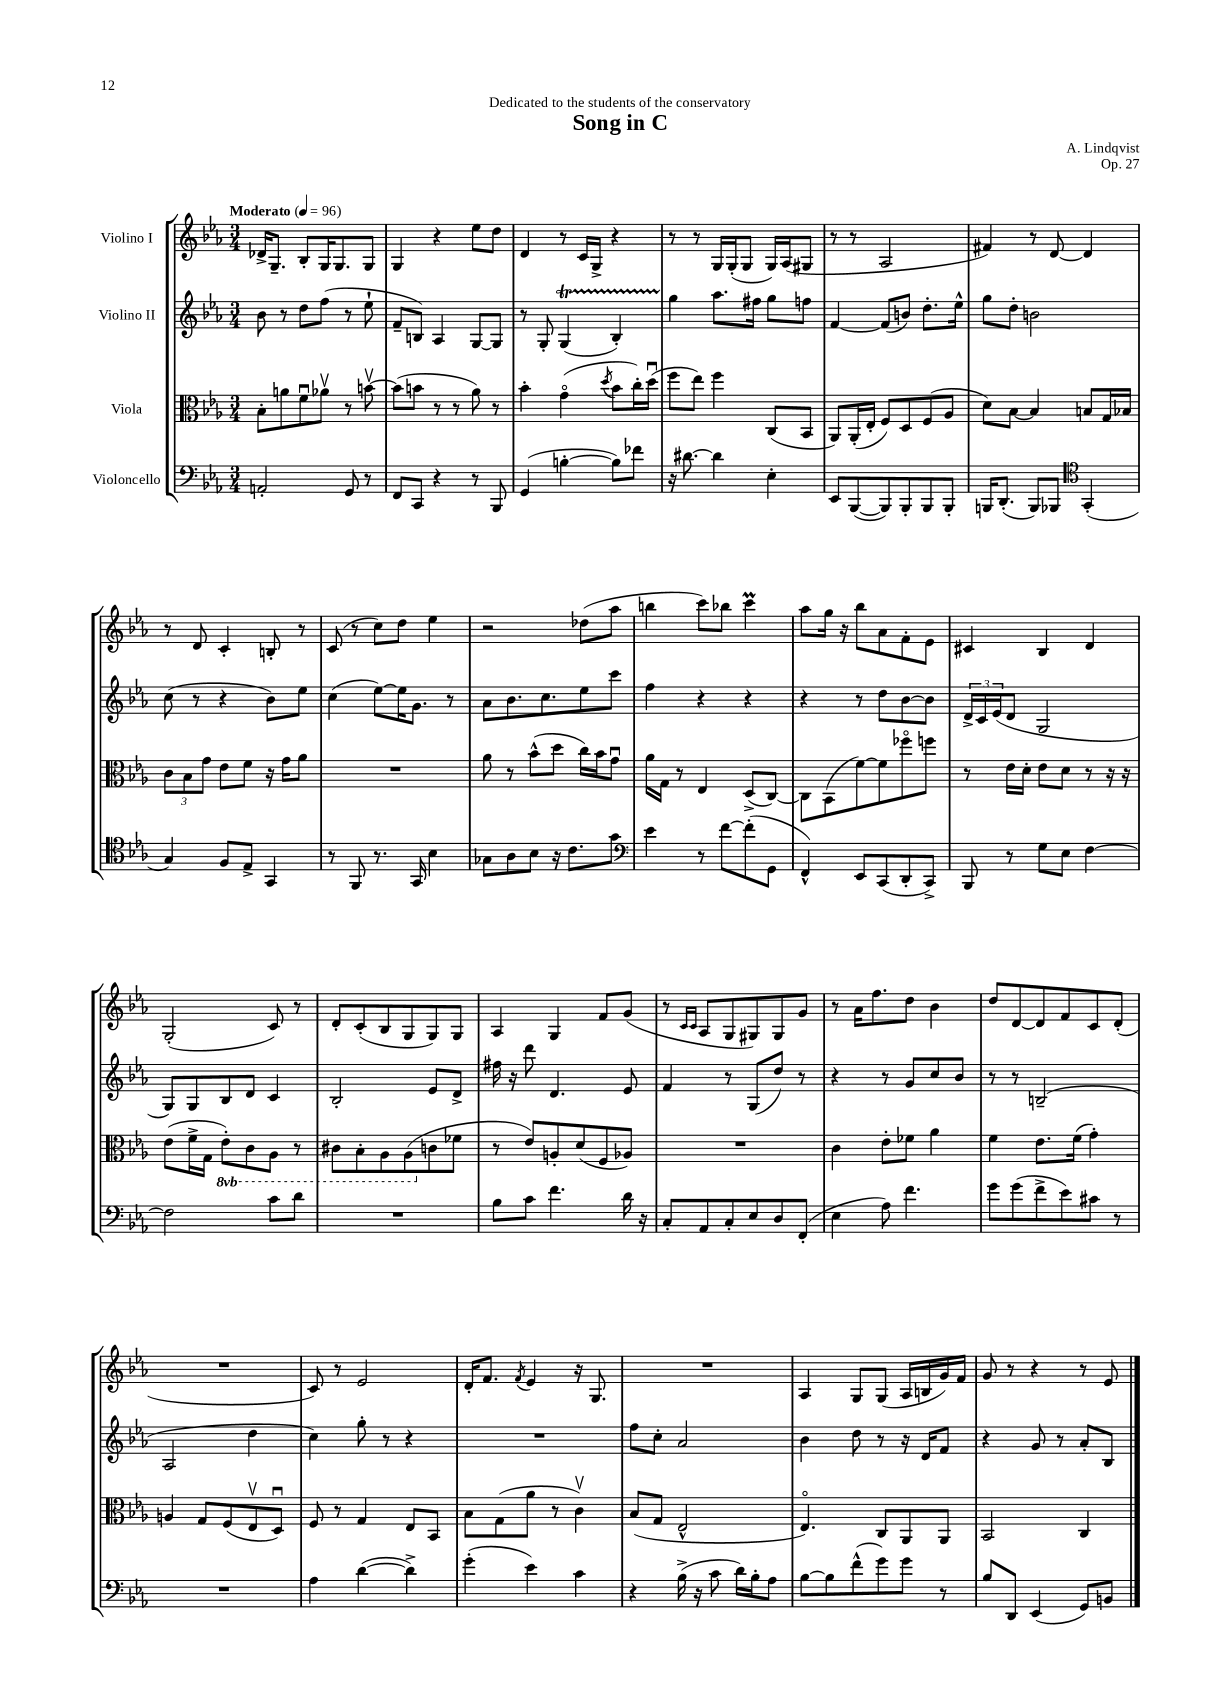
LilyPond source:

\header { title = "Song in C" composer = "A. Lindqvist" dedication = "Dedicated to the students of the conservatory" opus = "Op. 27" }
<<
\new StaffGroup <<
\new Staff = "s0" \with { instrumentName = "Violino I" } {
    \clef treble \key ees \major \numericTimeSignature \time 3/4 \tempo "Moderato" 4 = 96
    des'16-> g8.-- bes8-. g16 g8. g8 |
    g4 r4 ees''8 d''8 |
    d'4 r8 c'16 g16-> r4 |
    r8 r8 g16 g16-.( g8 g16) aes16( gis8 |
    r8 r8 aes2 |
    fis'4) r8 d'8~ d'4 |
    r8 d'8 c'4-. b8-. r8 |
    c'8( r8 c''8) d''8 ees''4 |
    r2 des''8( aes''8 |
    b''4 c'''8) bes''8 c'''4\prall |
    aes''8 g''16 r16 bes''8 aes'8 f'8-. ees'8 |
    cis'4 bes4 d'4 |
    g2-.( c'8) r8 |
    d'8-. c'8-.( bes8 g8 g8) g8 |
    aes4 g4 f'8 g'8( |
    r8 \grace { c'16 c'16 } aes8 g8 gis8) gis8 g'8 |
    r8 aes'16 f''8. d''8 bes'4 |
    d''8 d'8~ d'8 f'8 c'8 d'8-.( |
    R2. |
    c'8) r8 ees'2 |
    d'16-. f'8. \acciaccatura { f'8 } ees'4 r16 g8. |
    R2. |
    aes4 g8 g8( aes16 b16 g'16) f'16 |
    g'8 r8 r4 r8 ees'8 \bar "|." |
}
\new Staff = "s1" \with { instrumentName = "Violino II" } {
    \clef treble \key ees \major \numericTimeSignature \time 3/4
    bes'8 r8 d''8 f''8( r8 ees''8-! |
    f'8-- b8) aes4 g8~ g8 |
    r8 g8-. g4\startTrillSpan( bes4-.) |
    g''4\stopTrillSpan aes''8. fis''16 g''8 f''8 |
    f'4~ f'8( b'8) d''8.-. ees''16-^ |
    g''8 d''8-. b'2 |
    c''8( r8 r4 bes'8) ees''8 |
    c''4( ees''8~) ees''16 g'8. r8 |
    aes'8 bes'8. c''8. ees''8 c'''8 |
    f''4 r4 r4 |
    r4 r8 d''8 bes'8~ bes'8 |
    \tuplet 3/2 { d'16-> c'16 ees'16( } d'8 g2 |
    g8) g8 bes8 d'8 c'4 |
    bes2-. ees'8 d'8-> |
    fis''16 r16 d'''8 d'4. ees'8 |
    f'4 r8 g8( d''8) r8 |
    r4 r8 g'8 c''8 bes'8 |
    r8 r8 b2--( |
    aes2 d''4 |
    c''4) g''8-. r8 r4 |
    R2. |
    f''8 c''8-. aes'2 |
    bes'4 d''8 r8 r16 d'16 f'8 |
    r4 g'8 r8 aes'8-. bes8 \bar "|." |
}
\new Staff = "s2" \with { instrumentName = "Viola" } {
    \clef alto \key ees \major \numericTimeSignature \time 3/4 \set Staff.ottavationMarkups = #ottavation-simple-ordinals
    bes8-. a'8 f'8\downbow aes'8\upbow r8 b'8~\upbow |
    b'8( b'8 r8 r8 aes'8) r8 |
    bes'4-. g'4\flageolet( \acciaccatura { d''8 } bes'8 c''16-.) d''16\downbow( |
    f''8 ees''8) f''4 c8( bes,8 |
    aes,8) aes,16-.( ees16-. f8) d8 f8( aes8 |
    d'8) bes8~ bes4 b8 g16 bes16 |
    \tuplet 3/2 { c'8 bes8 g'8 } ees'8 f'8 r16 g'16 aes'8 |
    R2. |
    aes'8 r8 bes'8-^( d''8 c''16) bes'16 g'8\downbow |
    aes'16 g16 r8 ees4 d8->( c8~) |
    c8 bes,8( f'8~) f'8 fes''8\flageolet f''8 |
    r8 ees'16 d'16-. ees'8 d'8 r8 r16 r16 |
    ees'8( f'16-> g16 \ottava #-1 ees8-.) c8 aes,8 r8 |
    cis8 bes,8-. aes,8 aes,8( \ottava #0 c'!8 fes'8 |
    r8 ees'8) a8-. d'8( f8 aes8) |
    R2. |
    c'4 ees'8-. fes'8 aes'4 |
    f'4 ees'8. f'16( g'4-.) |
    a4 g8 f8( ees8\upbow d8\downbow) |
    f8 r8 g4 ees8 bes,8 |
    bes8 g8( aes'8 r8 c'4\upbow) |
    bes8( g8 ees2-^ |
    ees4.\flageolet) c8 aes,8 aes,8 |
    bes,2 c4 \bar "|." |
}
\new Staff = "s3" \with { instrumentName = "Violoncello" } {
    \clef bass \key ees \major \numericTimeSignature \time 3/4
    a,2-. g,8 r8 |
    f,8 c,8 r4 r8 bes,,8 |
    g,4( b4~-. b8) fes'8 |
    r16 dis'8.~ dis'4 ees4-. |
    ees,8 bes,,8~( bes,,8) bes,,8-. bes,,8 bes,,8-. |
    b,,16 d,8.-.( b,,8) bes,,8 \clef tenor g,4-.( |
    g4) f8 ees8-> g,4 |
    r8 f,8 r8. g,16 bes4 |
    ges8 aes8 bes8 r16 c'8. g'8 |
    \clef bass ees'4 r8 f'8~ f'8-.( g,8 |
    f,4-^) ees,8 c,8( d,8-. c,8->) |
    bes,,8 r8 g8 ees8 f4~ |
    f2 c'8 d'8 |
    R2. |
    bes8 c'8 f'4. d'16 r16 |
    c8-. aes,8 c8-. ees8 d8 f,8-.( |
    ees4 aes8) f'4. |
    g'8 g'8( f'8-> ees'8) cis'8 r8 |
    R2. |
    aes4 d'4~( d'4->) |
    g'4-.( ees'4) c'4 |
    r4 bes16->( r16 c'8 d'16) bes16-. aes8 |
    bes8~ bes8 f'8-^( g'8) g'8 r8 |
    bes8 d,8 ees,4( g,8) b,8 \bar "|." |
}
>>
>>
\layout { \context { \Score \remove "Bar_number_engraver" } }
